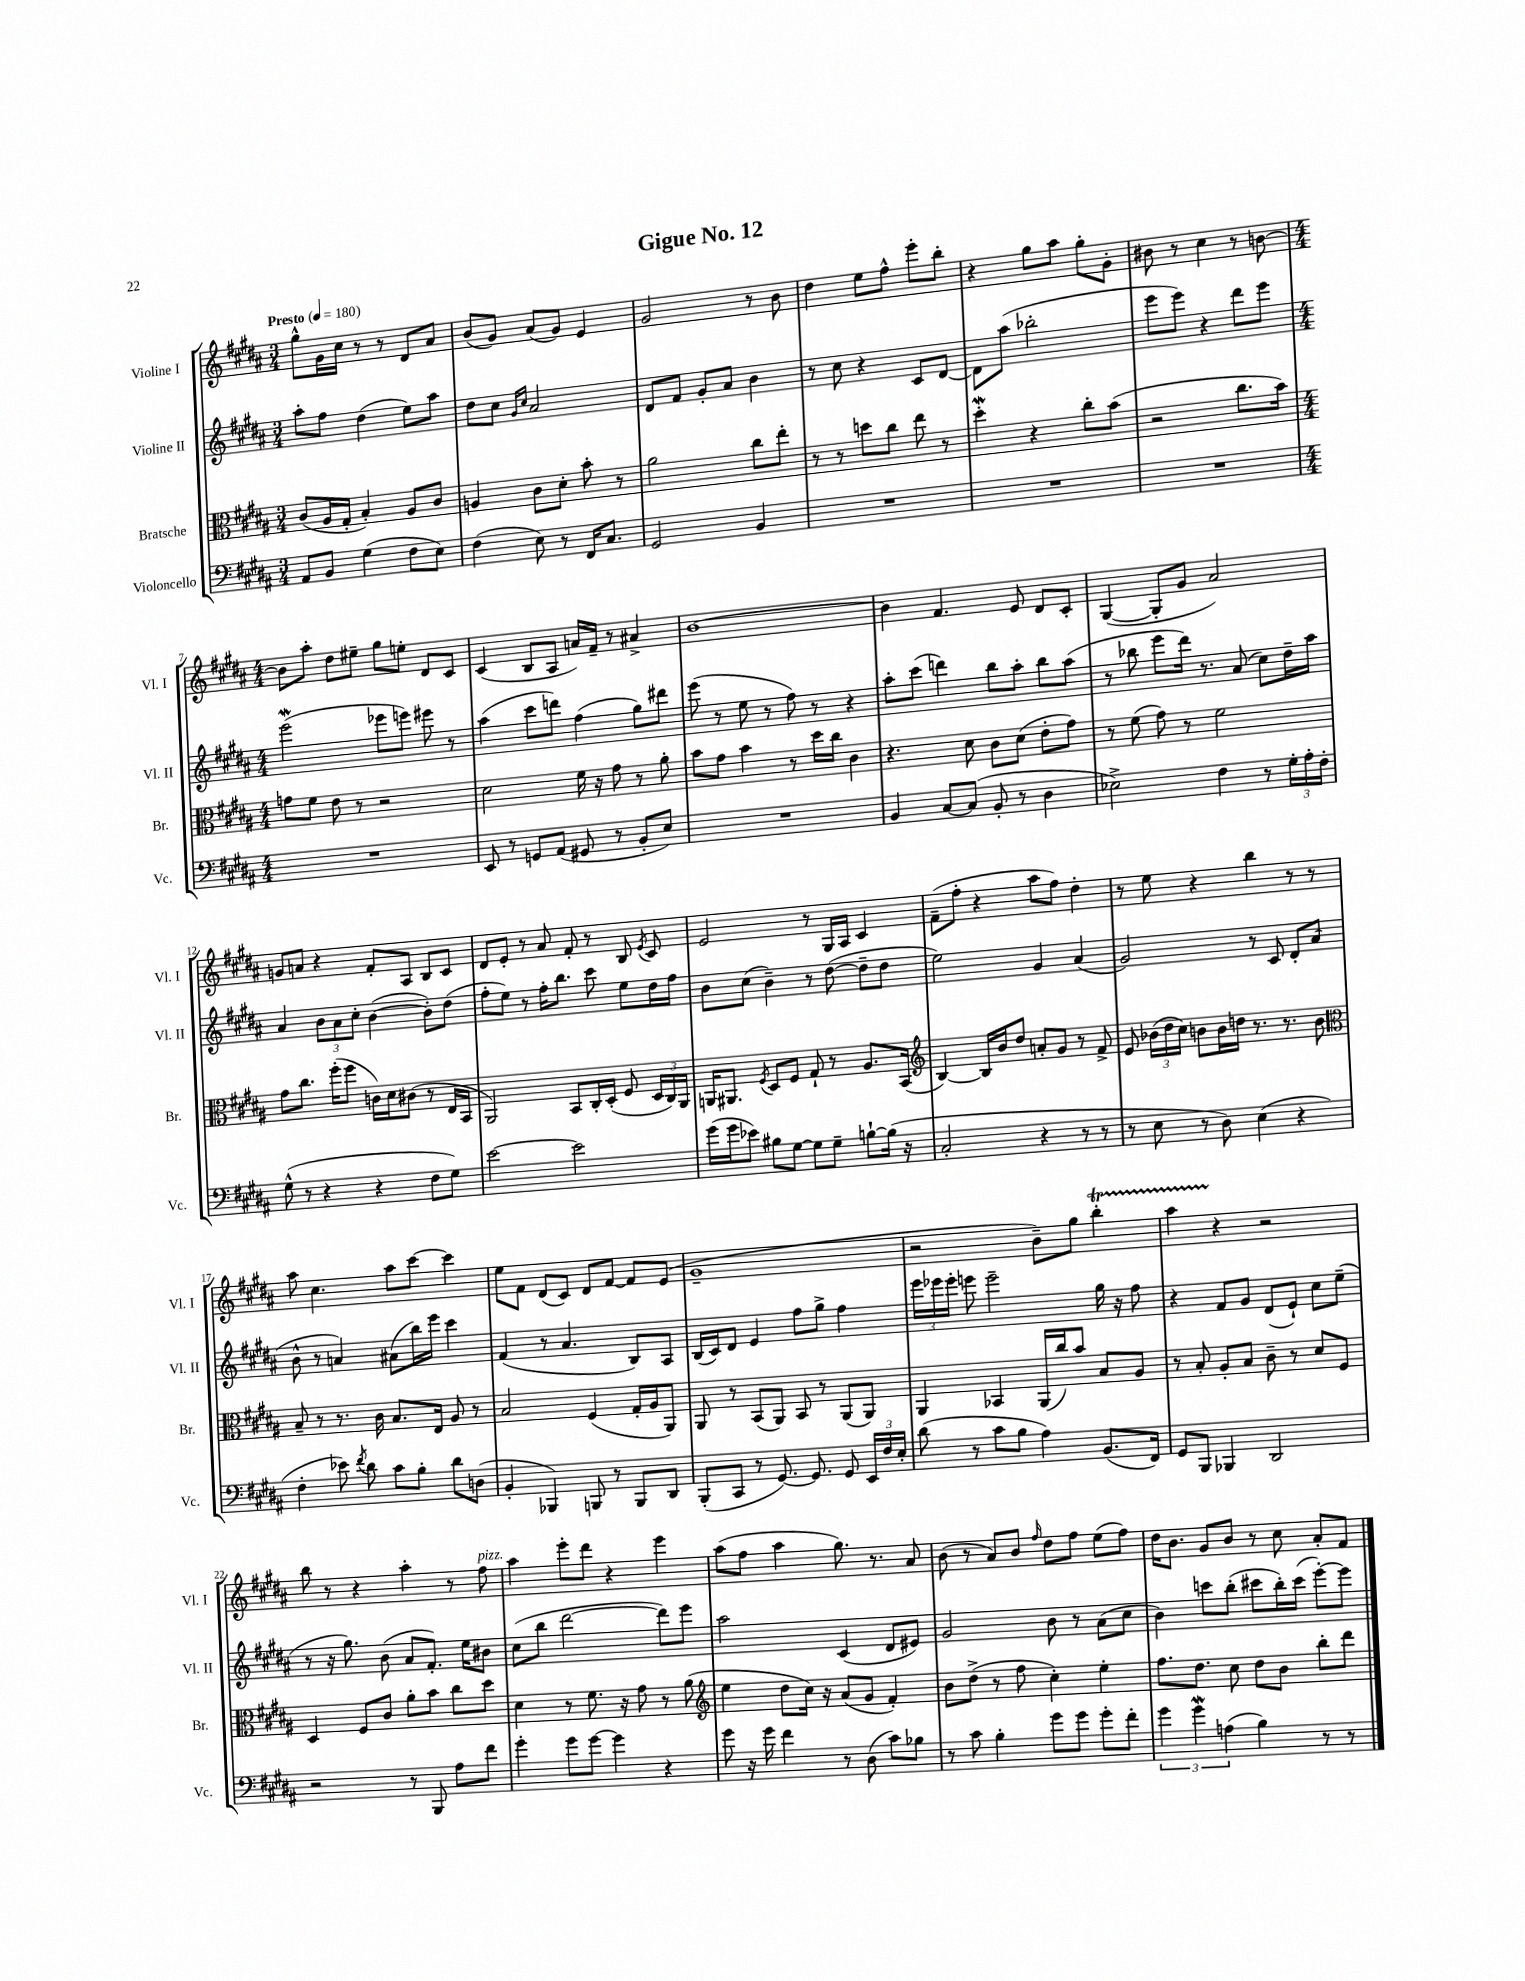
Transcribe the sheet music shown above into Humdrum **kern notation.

**kern	**kern	**kern	**kern
*part4	*part3	*part2	*part1
*staff4	*staff3	*staff2	*staff1
*I"Violoncello	*I"Bratsche	*I"Violine II	*I"Violine I
*I'Vc.	*I'Br.	*I'Vl. II	*I'Vl. I
*clefF4	*clefC3	*clefG2	*clefG2
*k[f#c#g#d#a#]	*k[f#c#g#d#a#]	*k[f#c#g#d#a#]	*k[f#c#g#d#a#]
*M3/4	*M3/4	*M3/4	*M3/4
*MM180	*MM180	*MM180	*MM180
=1	=1	=1	=1
!	!	!	!LO:TX:a:B:t=Presto
8AA#/L	(8c#/L	8aa#'\L	8gg#^^\L
8BB/J	16A#/L	8ff#\J	16g#\L
.	16G#'/JJ	.	16cc#\JJ
(4G#\	4B'/)	(4dd#\	8r
.	.	.	8r
8F#\L	8A#/L	8ee\L)	8d#/L
8E\J)	8c#/J	8aa#\J	8a#/J
=2	=2	=2	=2
(4F#\	4An/	8dd#\L	(8b/L
.	.	8cc#\J	8g#/J)
.	.	16qqg#/LL	.
.	.	16qqcc#/JJ	.
8E\)	8c#\L	2a#/	(8a#/L
8r	8d#'\J	.	8g#/J)
16FF#/KL	8b'\	.	4e/
8.C#/J	.	.	.
.	8r	.	.
=3	=3	=3	=3
2GG#/	2a#\	8d#/L	2g#/
.	.	8f#/J	.
.	.	8g#'/L	.
.	.	8a#/J	.
4BB/	8cc#\L	4b\	8r
.	8ee'\J	.	8b\
=4	=4	=4	=4
2.r	8r	8r	4dd#\
.	8r	8cc#\	.
.	8ddn\L	4r	8ee\L
.	8cc#\J	.	8ff#^^\J
.	8ee\	8c#/L	8eee'\L
.	8r	[8d#/J	8bb'\J
=5	=5	=5	=5
2.r	4dd#W'\	8d#\L]	4r
.	.	(8aa#\J	.
.	4r	2bb-X'\	8gg#\L
.	.	.	8aa#\J
.	8cc#'\L	.	8gg#'\L
.	(8b\J	.	8g#'\J
=6	=6	=6	=6
2.r	2r	8eee\L	8b#X\
.	.	8eee\J)	8r
.	.	4r	4cc#\
.	8.cc#\L	8ddd#\L	8r
.	.	8eee\J	[8bn\
.	16b\Jk)	.	.
!!LO:LB:g=z
=7	=7	=7	=7
*M4/4	*M4/4	*M4/4	*M4/4
1r	8gn\L	(2eeew\	8b\L]
.	8f#\J	.	8aa#'\J
.	8e\	.	8dd#\L
.	8r	.	8ee#X~\J
.	2r	8eee-X\L	8gg#\L
.	.	8eeen\J)	8een'\J
.	.	8eee#X\	8d#/L
.	.	8r	8c#/J
=8	=8	=8	=8
8EE/	2d#\	(4aa#\	(4c#/
8r	.	.	.
8GGn/L	.	8ccc#\L	8B/L
(8AA#/J	.	8dddn\J)	8A#/J
8GG#X/	16f#\	(4ff#\	16an/LL)
.	16r	.	16f#~/JJ
8r	8g#\	.	8r
8BB'/L	8r	8gg#\L)	4a#X^/
8E/J)	8a#'\	8ddd#X\J	.
=9	=9	=9	=9
1r	8b\L	(8eee\	[1b
.	8g#\J	8r	.
.	4b\	8ee\	.
.	.	8r	.
.	8r	8ff#\)	.
.	16dd#\LL	8r	.
.	16cc#\JJ	.	.
.	4c#\	4r	.
=10	=10	=10	=10
4BB/	4.r	8aa#'\L	4b\]
.	.	(8ccc#\J	.
[8C#/L	.	4dddn\)	4.f#/
(8C#/J]	8d#\	.	.
8BB'/	8c#\L	8bb\L	.
8r	(8d#\J	8aa#'\J	8e/
4D#\	8e'\L	8bb\L	8d#/L
.	8g#\J)	(8aa#\J	8c#'/J
=11	=11	=11	=11
2E-X^\)	8r	8r	([4G#/
.	(8f#\	8bb-X\	.
.	8g#\)	8eee\L	8G#'/L]
.	8r	16ddd#\Jk)	8g#/J
.	.	8.r	.
4F#\	2f#\	.	2a#/)
.	.	(8a#/	.
8r	.	8cc#\L)	.
24G#'\LL	.	16dd#~\L	.
24A#'\	.	.	.
.	.	16aa#\JJ	.
24F#'\JJ	.	.	.
!!LO:LB:g=z
=12	=12	=12	=12
(8G#^^\	8g#\L	4a#/	8gn/L
8r	8.cc#\J	.	8an/J
4r	.	12b\L	4r
.	(16ff#'\KL	.	.
.	.	12a#\	.
.	8ff#\J	.	.
.	.	12cc#'\J	.
4r	16cn\LL)	([4b\	8f#'/L
.	16d#\J	.	.
.	(8c#X\J	.	8A#/J
8F#\L	8r	8b'\L])	8B/L
8G#\J)	16E/LL	(8dd#\J	8c#/J
.	16BB/JJ	.	.
=13	=13	=13	=13
[2e\	2AA#/)	8ff#'\L	8d#/L
.	.	8ee\J)	8e'/J
.	.	8r	8r
.	.	16ff#'\KL	8a#/
.	.	8.bb\J	.
2e\]	8BB/L	.	8f#'/
.	16C#'/L	8ccc#\	8r
.	(16D#'/JJ	.	.
.	8F#/	8ee\L	8B/
.	.	.	8qe/
.	24D#/LL	16dd#\L	8c#/
.	24C#/)	.	.
.	.	16ff#\JJ	.
.	24AA#/JJ	.	.
=14	=14	=14	=14
(16g#\LL	16AAn/KL	8b\L	2e/
16g#\J	8.AA#X/J	.	.
8e-X\J)	.	(8cc#\J	.
.	8qF#/	.	.
8B#X\L	8D#/L	4b~\)	.
[8G#\J	8F#/J	.	.
8G#\L]	8G#`/	8r	8r
8G#~\J	8r	([8dd#\	16G#/LL
.	.	.	16A#/JJ
[8Bn`\L	8.A#/L	8dd#~\L]	4c#/
(16B\Jk]	.	8dd#\J	.
16r	(16BB/Jk	.	.
=15	=15	=15	=15
*	*clefG2	*	*
2C#'/	[4B/)	2ee\)	(8f#~\L
.	.	.	8ff#'\J
.	16B/LL]	.	4r
.	16b/J	.	.
.	8dd#/J	.	.
4r	8an'/L	4g#/	8aa#\L
.	8g#/J	.	8ff#\J)
8r	8r	(4a#/	4dd#'\
8r	8f#^/	.	.
=16	=16	=16	=16
8r	8e/	2g#/)	8r
8E\	(24b-X\LL	.	8ee\
.	24dd#\	.	.
.	24cc#\JJ)	.	.
8r	8bn\L	.	4r
8D#\)	16b\L	.	.
.	16ddn\JJ	.	.
(4E\	8.r	8r	4bb\
.	.	8c#/	.
.	8.r	.	.
4r	.	8d#'/L	8r
.	8b\	(8a#/J	8r
!!LO:LB:g=z
=17	=17	=17	=17
*	*clefC3	*	*
4F#'\	8B~/	8b^^\	8aa#\
.	8r	8r	4.cc#\
8e-X\)	8.r	4an/)	.
8qf#/	.	.	.
8d#\	.	.	.
.	16c#\	.	.
8c#\L	8.B/L	(8a#X\L	8aa#\L
8B'\J	.	16bb\L)	[8ccc#\J
.	16E/Jk	16eee\JJ	.
8d#\L	8A#/	4ccc#\	4ccc#\]
(8Dn\J	8r	.	.
=18	=18	=18	=18
4BB'/	2B/	(4f#/	8ee\L
.	.	.	8f#\J
4BBB-X/)	.	8r	(8d#/L
.	.	4.a#/	8c#/J)
8BBBn/	(4F#/	.	8d#/L
8r	.	.	[8f#/J
8BBB/L	16G#'/LL	8B/L)	8f#/L]
.	16A#/J	.	.
8DD#/J	8AA#/J)	8A#/J	(8e/J
=19	=19	=19	=19
(8BBB'/L	8AA#/	(16B/LL	1g#~
.	.	16c#/J)	.
8CC#/J	8r	8d#/J	.
8r	(8BB/L	4e/	.
[8.GG#/)	8AA#/J)	.	.
.	8BB/	8ff#\L	.
8.GG#/]	.	.	.
.	8r	8gg#^\J	.
8GG#/	(8AA#/L	4ff#\	.
24EE/LL	8AA#/J)	.	.
24F#/	.	.	.
24E'/JJ	.	.	.
=20	=20	=20	=20
(8d#\	4AA#/	24eee\LL	2r
.	.	24eee-X\	.
.	.	24eee-'\JJ	.
8r	.	8eeen\	.
8c#\L	4BB-X/	2eee~\	.
8B\J	.	.	.
4A#\)	(16AA#/LL	.	8b~\L)
.	16cc#/J)	.	.
.	8b/J	.	8gg#\J
(8.BB/L	8B/L	16gg#\	4bbT'\
.	.	16r	.
.	8A#/J	8ff#\	.
16FF#/Jk)	.	.	.
=21	=21	=21	=21
8GG#/L	8r	4r	4aa#TTT\
8BBB/J	8B'/	.	.
4BBB-X/	8A#'/L	8f#/L	4r
.	8B/J	8g#/J	.
2DD#/	8c#~\	(8d#/L	2r
.	8r	8e`/J)	.
.	8d#/L	8cc#\L	.
.	8F#/J	(8ee~\J	.
!!LO:LB:g=z
=22	=22	=22	=22
2r	4D#/	8r	8bb\
.	.	16r	8r
.	.	8.gg#\)	.
.	8F#/L	.	4r
.	8c#/J	(8b\	.
8r	8a#'\L	8a#/L	4aa#'\
8BBB/	8b\J	8.f#'/J)	.
8A#\L	8cc#\L	.	8r
.	.	16ee\KL	.
!	!	!	!LO:TX:a:i:t=pizz.
8f#\J	8dd#\J	8b#X\J	8ff#\
=23	=23	=23	=23
4g#'\	4d#\	(8cc#\L	4aa#\
.	.	8bb\J	.
8g#\L	8r	[2ddd#\	8eee'\L
[8g#\J	8.f#\	.	8ddd#\J
4g#\]	.	.	4r
.	16r	.	.
.	8g#\	.	.
4r	8r	8ddd#\L])	4eee\
.	(8a#\	8eee\J	.
=24	=24	=24	=24
*	*clefG2	*	*
8g#\	4ee\	2aa#\	(8aa#\L
16r	.	.	8ff#\J
16g#\	.	.	.
4f#\	8dd#\L	.	4aa#\
.	16cc#\Jk)	.	.
.	16r	.	.
8r	(8a#/L	(4c#/	8.gg#\)
(8D#\	8g#/J	.	.
.	.	.	8.r
8c#\L)	4f#'/)	8d#/L	.
8B-X\J	.	8e#X/J)	8a#/
=25	=25	=25	=25
8r	8b\L	2g#/	(8b\
8c#\	(8dd#^\J	.	8r
4B'\	8r	.	8a#/L)
.	8ff#\	.	8b/J
.	.	.	16qqff#/
8g#\L	4cc#'\)	8b\	8dd#\L
8g#\J	.	8r	8ff#\J
8g#'\L	4ee'\	(8a#\L	(8ee\L
8f#'\J	.	8cc#\J	8ff#\J)
=26	=26	=26	=26
6g#\	8.ff#\L	4b\)	16dd#\KL
.	.	.	8.b\J
6g#W\	.	.	.
.	8.dd#\J	.	.
.	.	8cccn\L	8g#/L
(6An\	.	.	.
.	8cc#\	(8bb'\J	8b/J
4B\)	8dd#\L	8ccc#X\L	8r
.	8b\J	16bb'\L)	8cc#\
.	.	(16ccc#\JJ	.
8r	8bb'\L	[8eee'\L)	8a#'/L
8r	8ddd#\J	8eee\J]	8f#/J
==	==	==	==
*-	*-	*-	*-
